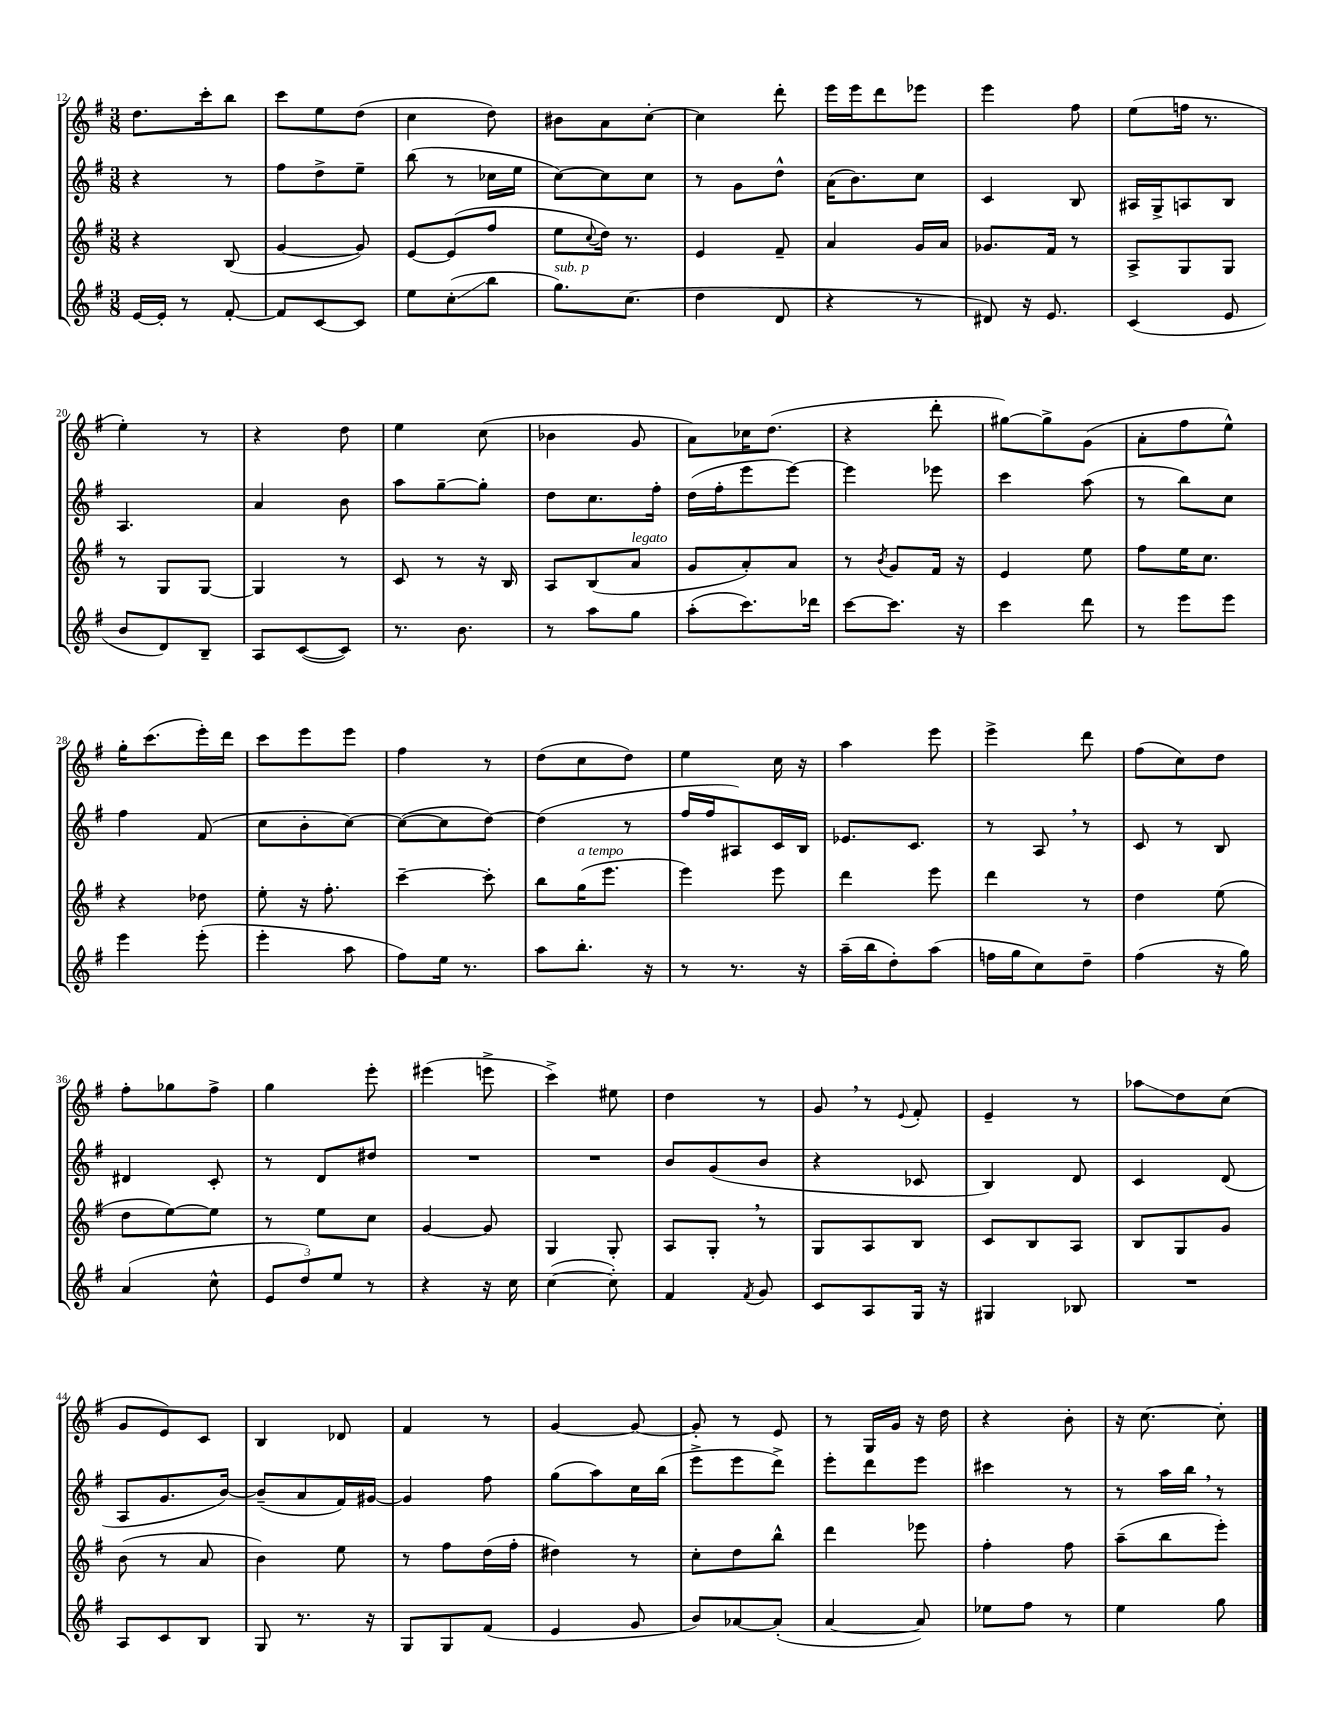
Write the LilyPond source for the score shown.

<<
\new StaffGroup <<
\new Staff = "s0" {
    \clef treble \key g \major \numericTimeSignature \time 3/8
    d''8. c'''16-. b''8 |
    c'''8 e''8 d''8( |
    c''4 d''8) |
    bis'8 a'8 c''8~-. |
    c''4 d'''8-. |
    e'''16 e'''16 d'''8 ees'''8 |
    e'''4 fis''8 |
    e''8( f''16 r8. |
    e''4-.) r8 |
    r4 d''8 |
    e''4 c''8( |
    bes'4 g'8 |
    a'8) ces''16 d''8.( |
    r4 d'''8-. |
    gis''8~) gis''8-> g'8( |
    a'8-. fis''8 e''8-^) |
    g''16-. c'''8.( e'''16-.) d'''16 |
    c'''8 e'''8 e'''8 |
    fis''4 r8 |
    d''8( c''8 d''8) |
    e''4 c''16 r16 |
    a''4 e'''8 |
    e'''4-> d'''8 |
    fis''8( c''8) d''8 |
    fis''8-. ges''8 fis''8-> |
    g''4 e'''8-. |
    eis'''4( e'''8-> |
    c'''4->) eis''8 |
    d''4 r8 |
    g'8 \breathe r8 \appoggiatura { e'8 } fis'8-. |
    e'4-- r8 |
    aes''8\glissando d''8 c''8( |
    g'8 e'8) c'8 |
    b4 des'8 |
    fis'4 r8 |
    g'4~ g'8~ |
    g'8-. r8 e'8 |
    r8 g16 g'16 r16 d''16 |
    r4 b'8-. |
    r16 c''8.~ c''8-. \bar "|." |
}
\new Staff = "s1" {
    \clef treble \key g \major \numericTimeSignature \time 3/8
    r4 r8 |
    fis''8 d''8-> e''8-- |
    b''8( r8 ces''16 e''16 |
    c''8~) c''8 c''8 |
    r8 g'8 d''8-^ |
    a'16( b'8.) c''8 |
    c'4 b8 |
    ais16 g16-> a8 b8 |
    a4. |
    a'4 b'8 |
    a''8 g''8~-- g''8-. |
    d''8 c''8. fis''16-. |
    d''16( fis''16-. e'''8 e'''8~) |
    e'''4 ees'''8 |
    c'''4 a''8( |
    r8 b''8) c''8 |
    fis''4 fis'8( |
    c''8 b'8-. c''8~) |
    c''8~( c''8 d''8~) |
    d''4( r8 |
    fis''16 fis''16 ais8) c'16 b16 |
    ees'8. c'8. |
    r8 a8 \breathe r8 |
    c'8 r8 b8 |
    dis'4 c'8-. |
    r8 d'8 dis''8 |
    R4. |
    R4. |
    b'8 g'8( b'8 |
    r4 ces'8 |
    b4) d'8 |
    c'4 d'8( |
    a8 g'8. b'16~) |
    b'8--( a'8 fis'16) gis'16~ |
    gis'4 fis''8 |
    g''8( a''8) c''16 b''16( |
    e'''8-> e'''8 d'''8->) |
    e'''8-. d'''8 e'''8 |
    cis'''4 r8 |
    r8 a''16 b''16 \breathe r8 \bar "|." |
}
\new Staff = "s2" {
    \clef treble \key g \major \numericTimeSignature \time 3/8
    r4 b8( |
    g'4~ g'8) |
    e'8~ e'8( fis''8 |
    e''8 \appoggiatura { c''8 } d''16) r8. |
    e'4 fis'8-- |
    a'4 g'16 a'16 |
    ges'8. fis'16 r8 |
    a8-> g8 g8 |
    r8 g8 g8~ |
    g4 r8 |
    c'8 r8 r16 b16 |
    a8 b8( a'8^\markup { \italic "legato" } |
    g'8 a'8-.) a'8 |
    r8 \acciaccatura { b'8 } g'8 fis'16 r16 |
    e'4 e''8 |
    fis''8 e''16 c''8. |
    r4 des''8 |
    e''8-. r16 fis''8.-. |
    c'''4~-- c'''8-. |
    b''8 g''16^\markup { \italic "a tempo" }( e'''8. |
    e'''4) e'''8 |
    d'''4 e'''8 |
    d'''4 r8 |
    d''4 e''8( |
    d''8 e''8~) e''8 |
    r8 e''8 c''8 |
    g'4~ g'8 |
    g4 g8-. |
    a8 g8-. \breathe r8 |
    g8 a8 b8 |
    c'8 b8 a8 |
    b8 g8 g'8 |
    b'8( r8 a'8 |
    b'4) e''8 |
    r8 fis''8 d''16( fis''16-. |
    dis''4) r8 |
    c''8-. d''8 b''8-^ |
    d'''4 ees'''8 |
    fis''4-. fis''8 |
    a''8--( b''8 e'''8-.) \bar "|." |
}
\new Staff = "s3" {
    \clef treble \key g \major \numericTimeSignature \time 3/8
    e'16~ e'16-. r8 fis'8~-. |
    fis'8 c'8~ c'8 |
    e''8 c''8-.\glissando( b''8 |
    g''8.^\markup { \italic "sub. p" }) c''8.( |
    d''4 d'8 |
    r4 r8 |
    dis'8) r16 e'8. |
    c'4( e'8 |
    b'8 d'8) b8-- |
    a8 c'8~( c'8) |
    r8. b'8. |
    r8 a''8 g''8 |
    a''8-.( c'''8.) des'''16 |
    c'''8~ c'''8. r16 |
    c'''4 d'''8 |
    r8 e'''8 e'''8 |
    e'''4 e'''8-.( |
    e'''4-. a''8 |
    fis''8) e''16 r8. |
    a''8 b''8.-. r16 |
    r8 r8. r16 |
    a''16--( b''16 d''8-.) a''8( |
    f''16 g''16 c''8) d''8-- |
    fis''4( r16 g''16) |
    a'4( c''8-^ |
    \tuplet 3/2 { e'8 d''8) e''8 } r8 |
    r4 r16 c''16 |
    c''4~( c''8-.) |
    fis'4 \acciaccatura { fis'8 } g'8 |
    c'8 a8 g16 r16 |
    gis4 bes8 |
    R4. |
    a8 c'8 b8 |
    g8 r8. r16 |
    g8 g8 fis'8( |
    e'4 g'8 |
    b'8) aes'8~ aes'8-.( |
    a'4~ a'8) |
    ees''8 fis''8 r8 |
    e''4 g''8 \bar "|." |
}
>>
>>
\layout { \context { \Score currentBarNumber = #12 } }
